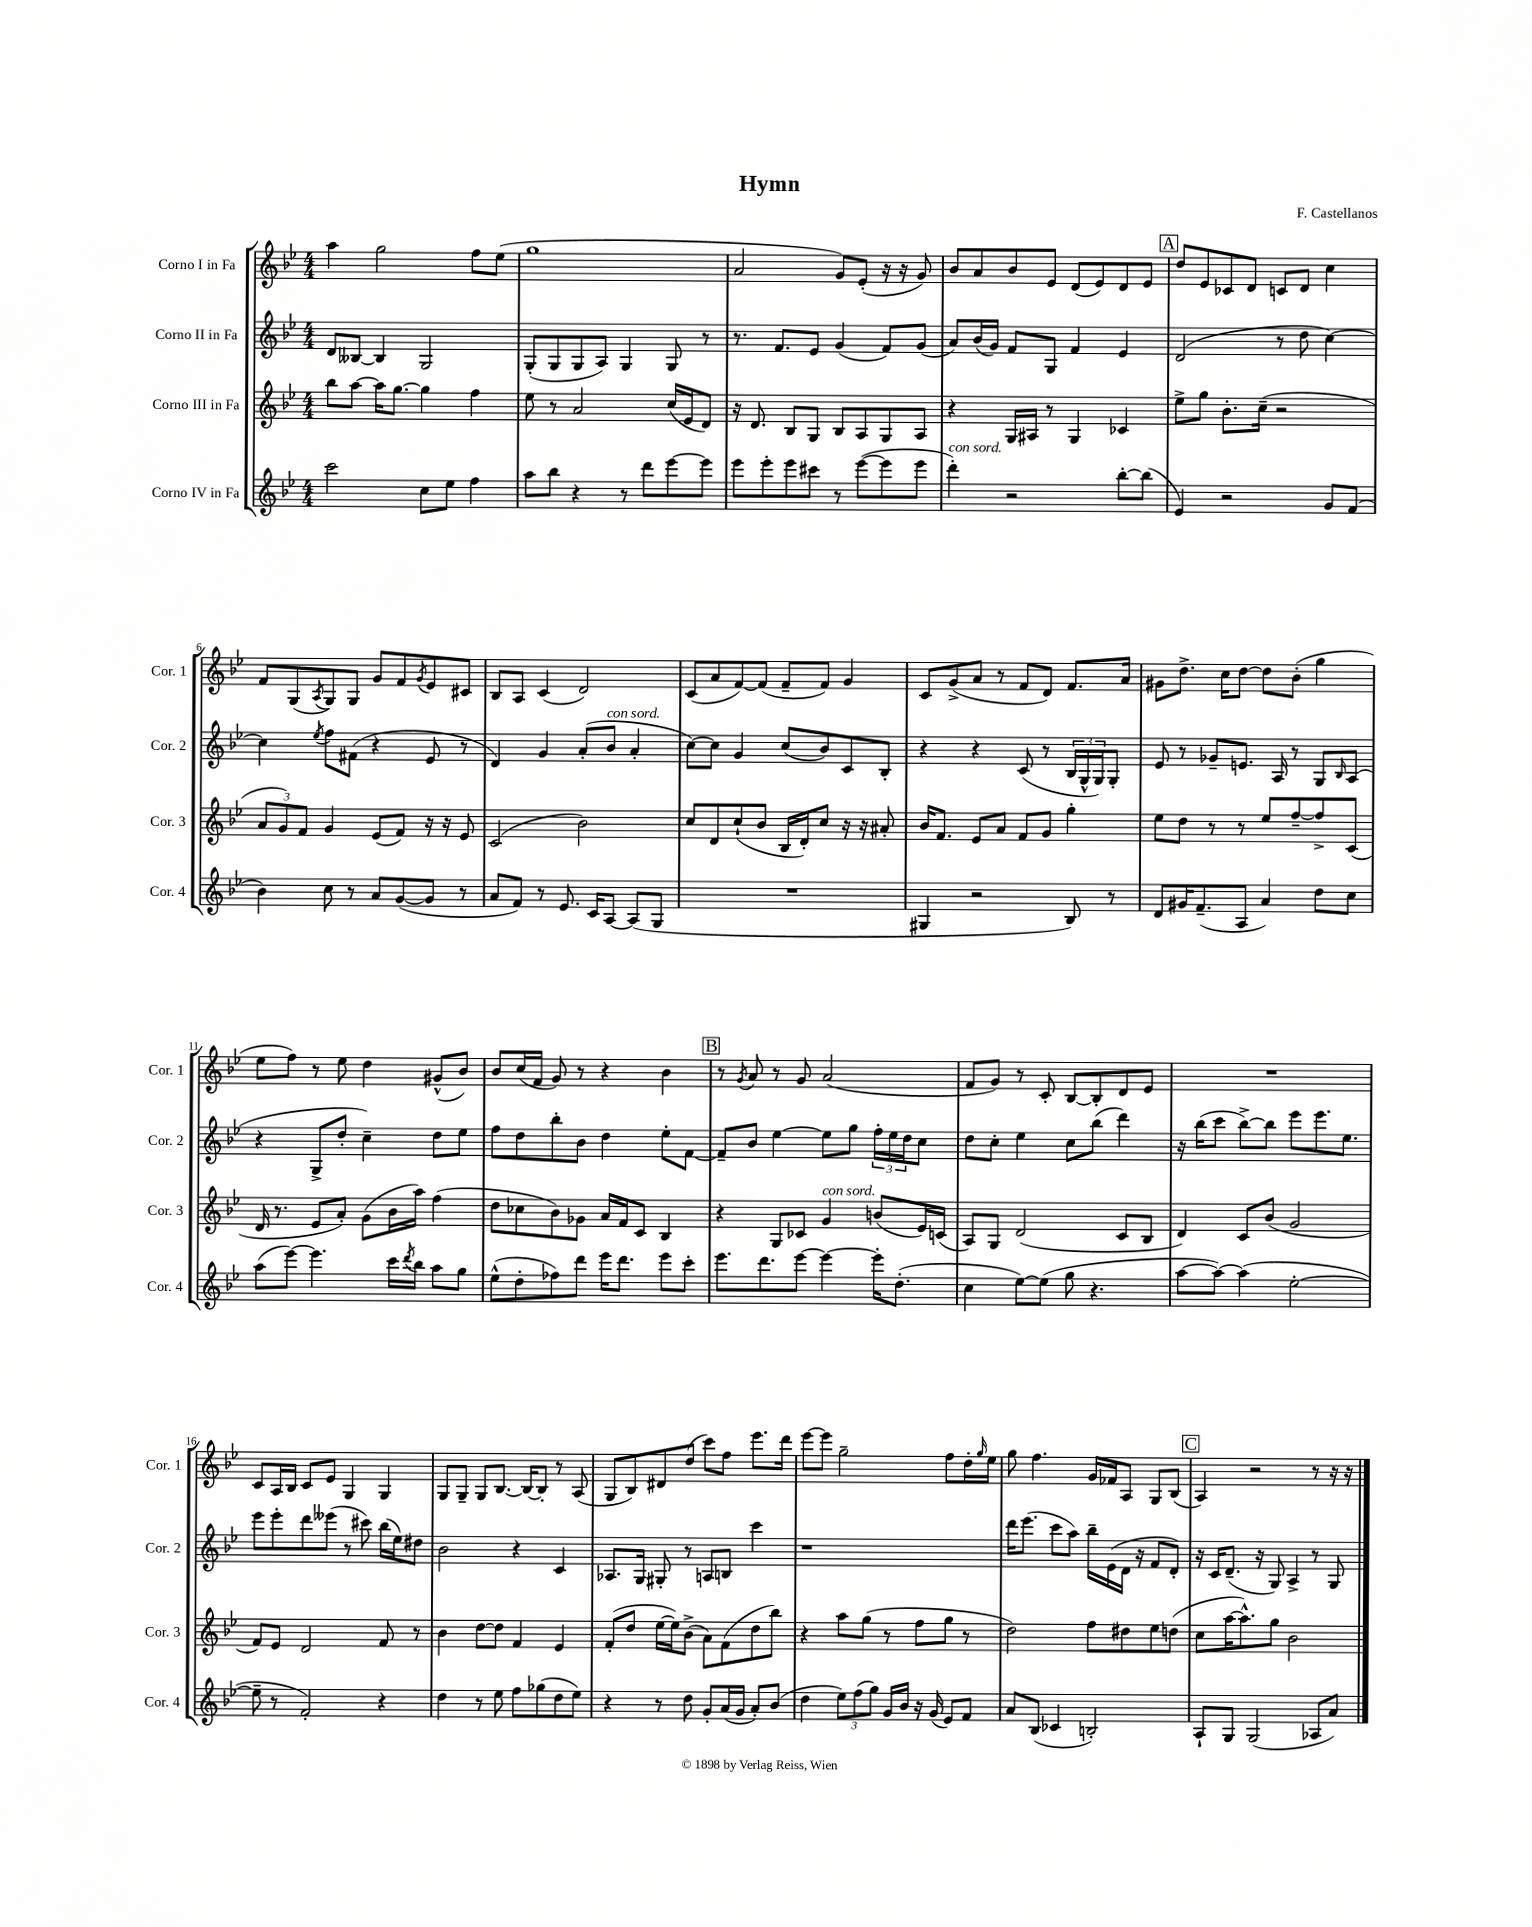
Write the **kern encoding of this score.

**kern	**kern	**kern	**kern
*staff4	*staff3	*staff2	*staff1
*clefG2	*clefG2	*clefG2	*clefG2
*k[b-e-]	*k[b-e-]	*k[b-e-]	*k[b-e-]
*M4/4	*M4/4	*M4/4	*M4/4
2ccc	8bb-	8d	4aa
.	[8aa	[8B--	.
.	16aa]	4B--]	2gg
.	[8.gg	.	.
8cc	4gg]	2G	.
8ee-	.	.	.
4ff	4ff	.	8ff
.	.	.	(8ee-
=	=	=	=
8aa	8ee-	(8G'	1gg
8bb-	8r	8G	.
4r	2a	8G	.
.	.	8A)	.
8r	.	4G	.
8ddd	.	.	.
[8eee-	(16cc	8G	.
.	16e-	.	.
8eee-]	8d)	8r	.
=	=	=	=
8eee-	16r	8.r	2a
.	8.d	.	.
8eee-'	.	.	.
.	.	8.f	.
8eee-	8B-	.	.
8ccc#	8G	8e-	.
8r	8B-	(4g	8g)
([8eee-	8A	.	(8e-'
8eee-]	8G	8f)	16r
.	.	.	16r
8eee-	8A	(8g	8g)
=	=	=	=
4ddd')	4r	8a)	8b-
.	.	(16b-	8a
.	.	16g)	.
2r	16G	8f	8b-
.	16A#	.	.
.	8r	8G	8e-
.	4G	4f	(8d
.	.	.	8e-)
[8bb-'	4c-	4e-	8d
(8bb-]	.	.	8e-
=	=	=	=
4e-)	8ee-^	(2d	8dd
.	8gg	.	8e-
2r	8.b-'	.	8c-
.	.	.	8d
.	(16cc~	.	.
.	2r	8r	8c
.	.	8dd	8d
8g	.	[4cc)	4cc
(8f	.	.	.
=	=	=	=
4b-)	12a	4cc]	8f
.	12g)	.	.
.	.	.	(8G
.	12f	.	.
.	.	8qee-	8qA
8cc	4g	8ff	8G)
8r	.	(8f#	8G
8a	(8e-	4r	8g
([8g	8f)	.	8f
.	.	.	8qg
8g]	16r	8e-	8e-
.	16r	.	.
8r	8e-	8r	8c#
=	=	=	=
8a	(2c	4d)	8B-
8f)	.	.	8A
8r	.	4g	(4c
8.e-	.	.	.
.	2b-)	(8a'	2d)
16c	.	.	.
[8A	.	8b-	.
(8A]	.	4a'	.
8G	.	.	.
=	=	=	=
1r	8cc	[8cc)	(8c
.	8d	8cc]	8a
.	(8cc`	4g	[8f)
.	8b-	.	(8f]
.	16B-	(8cc	8f~
.	16d')	.	.
.	8cc	8b-)	8f)
.	16r	8c	4g
.	16r	.	.
.	8a#'	8B-'	.
=	=	=	=
4G#	16b-	4r	8c
.	8.f	.	.
.	.	.	(8g^
2r	8e-	4r	8a
.	8a	.	8r
.	8f	(8c	8f
.	8g	8r	8d)
8B-)	4gg'	24B-	8.f
.	.	24G^^	.
.	.	24G)	.
8r	.	8G'	.
.	.	.	16a
=	=	=	=
8d	8ee-	8e-	8g#
16g#	8dd	8r	8.dd^
(8.f~	.	.	.
.	8r	8g-~	.
.	.	.	16cc
8A	8r	8.e	[8dd
4a)	8ee-	.	8dd]
.	.	16A	.
.	[8ff~	8r	(8b-'
8dd	8ff^]	8G	4gg
.	.	16qqB-	.
8cc	(8c	(8A	.
=	=	=	=
(8aa	16d	4r	8ee-
.	8.r	.	.
[8eee-)	.	.	8ff)
4.eee-]	8e-	8G^	8r
.	8a')	8dd'	8ee-
.	(8g	4cc~)	4dd
16ccc	16b-	.	.
8qddd	.	.	.
16bb-	16aa)	.	.
8aa	(4ff	8dd	(8g#^^
8gg	.	8ee-	8b-)
=	=	=	=
(8ee-^^	8dd	8ff	8b-
8dd'	8cc-	8dd	(16cc
.	.	.	16f
8ff-)	8b-)	8bb-'	8g)
8ddd	8g-	8b-	8r
16eee-	16a	4dd	4r
8.ddd	16f	.	.
.	8c	.	.
8eee-	4B-	8ee-'	4b-
8ccc'	.	[8f	.
=	=	=	=
8.eee-	4r	8f~]	8r
.	.	.	8qg
.	.	8b-	8a
8.ddd	.	.	.
.	8G	[4ee-	8r
[8eee-	8c-	.	8g
4eee-_	4g	8ee-]	(2a
.	.	8gg	.
16eee-']	(8b	24ff'	.
.	.	24ee-	.
(8.dd'	.	.	.
.	.	24dd	.
.	16e-)	8cc	.
.	(16c	.	.
=	=	=	=
4cc	8A)	8dd	8f
.	8G	8cc'	8g)
[8ee-)	(2d	4ee-	8r
(8ee-]	.	.	8c'
8gg	.	8cc	[8B-
4.r	.	(8bb-	8B-']
.	8c	4ddd)	8d
.	8B-	.	8e-
=	=	=	=
[8aa	4d)	16r	1r
.	.	(16bb-	.
8aa_)	.	8ccc	.
(4aa]	8c	[8bb-^)	.
.	(8b-	8bb-]	.
[2ee-'	2g	8eee-	.
.	.	8.eee-	.
.	.	8.ee-	.
=	=	=	=
8ee-~]	8f)	8eee-	8c
8r	8e-	8eee-'	16A
.	.	.	16B-
2f')	2d	8ddd	8c
.	.	(8eee--	8e-
.	.	8r	4G
.	.	8ccc#)	.
4r	8f	(16bb-	4G
.	.	16ee-)	.
.	8r	8dd#	.
=	=	=	=
4dd	4b-	2b-	8G
.	.	.	8G~
8r	[8dd	.	8G
8ee-	8dd]	.	[8.B-
8ff	4f	4r	.
.	.	.	16B-_
(8gg-	.	.	8B-']
8dd	4e-	4c	8r
8ee-)	.	.	(8A
=	=	=	=
4r	(8f'	8.A-	8G
.	8dd	.	8B-)
.	.	16G	.
8r	[16ee-	8G#'	8d#
.	16ee-])	.	.
8dd	(8b-^	8r	(8dd
8g'	8a)	8A	8ccc)
(16a	(8f	8B	8ff
16g	.	.	.
8a')	8dd	4ccc	8.eee-
(8b-	8bb-)	.	.
.	.	.	16ddd
=	=	=	=
4dd	4r	1r	[8eee-
.	.	.	8eee-]
12ee-)	8aa	.	2gg~
(12ff	.	.	.
.	(8gg	.	.
12gg)	.	.	.
16g	8r	.	.
16b-	.	.	.
16r	8ff	.	.
(16g	.	.	.
8e-)	8gg	.	8ff
8f	8r	.	16dd'
.	.	.	16qqgg
.	.	.	16ee-
=	=	=	=
8a	2dd)	16ddd	8gg
.	.	(8.eee-	.
(8B-	.	.	4.ff
4c-	.	8ccc	.
.	.	8aa)	.
2B')	8ff	16bb-~	16g
.	.	(16e-	16f-
.	8dd#	16d	8A
.	.	16r	.
.	8ee-	8f	8G
.	(8dd	8d')	(8B-
=	=	=	=
8A`	8cc	16r	4A)
.	.	16c	.
8G	[16aa	(8.d~	.
.	8.aa^^])	.	.
(2G	.	.	2r
.	.	16r	.
.	8gg	8G)	.
.	2b-	4A^	.
8A-	.	8r	8r
8a)	.	8G	16r
.	.	.	16r
==	==	==	==
*-	*-	*-	*-
